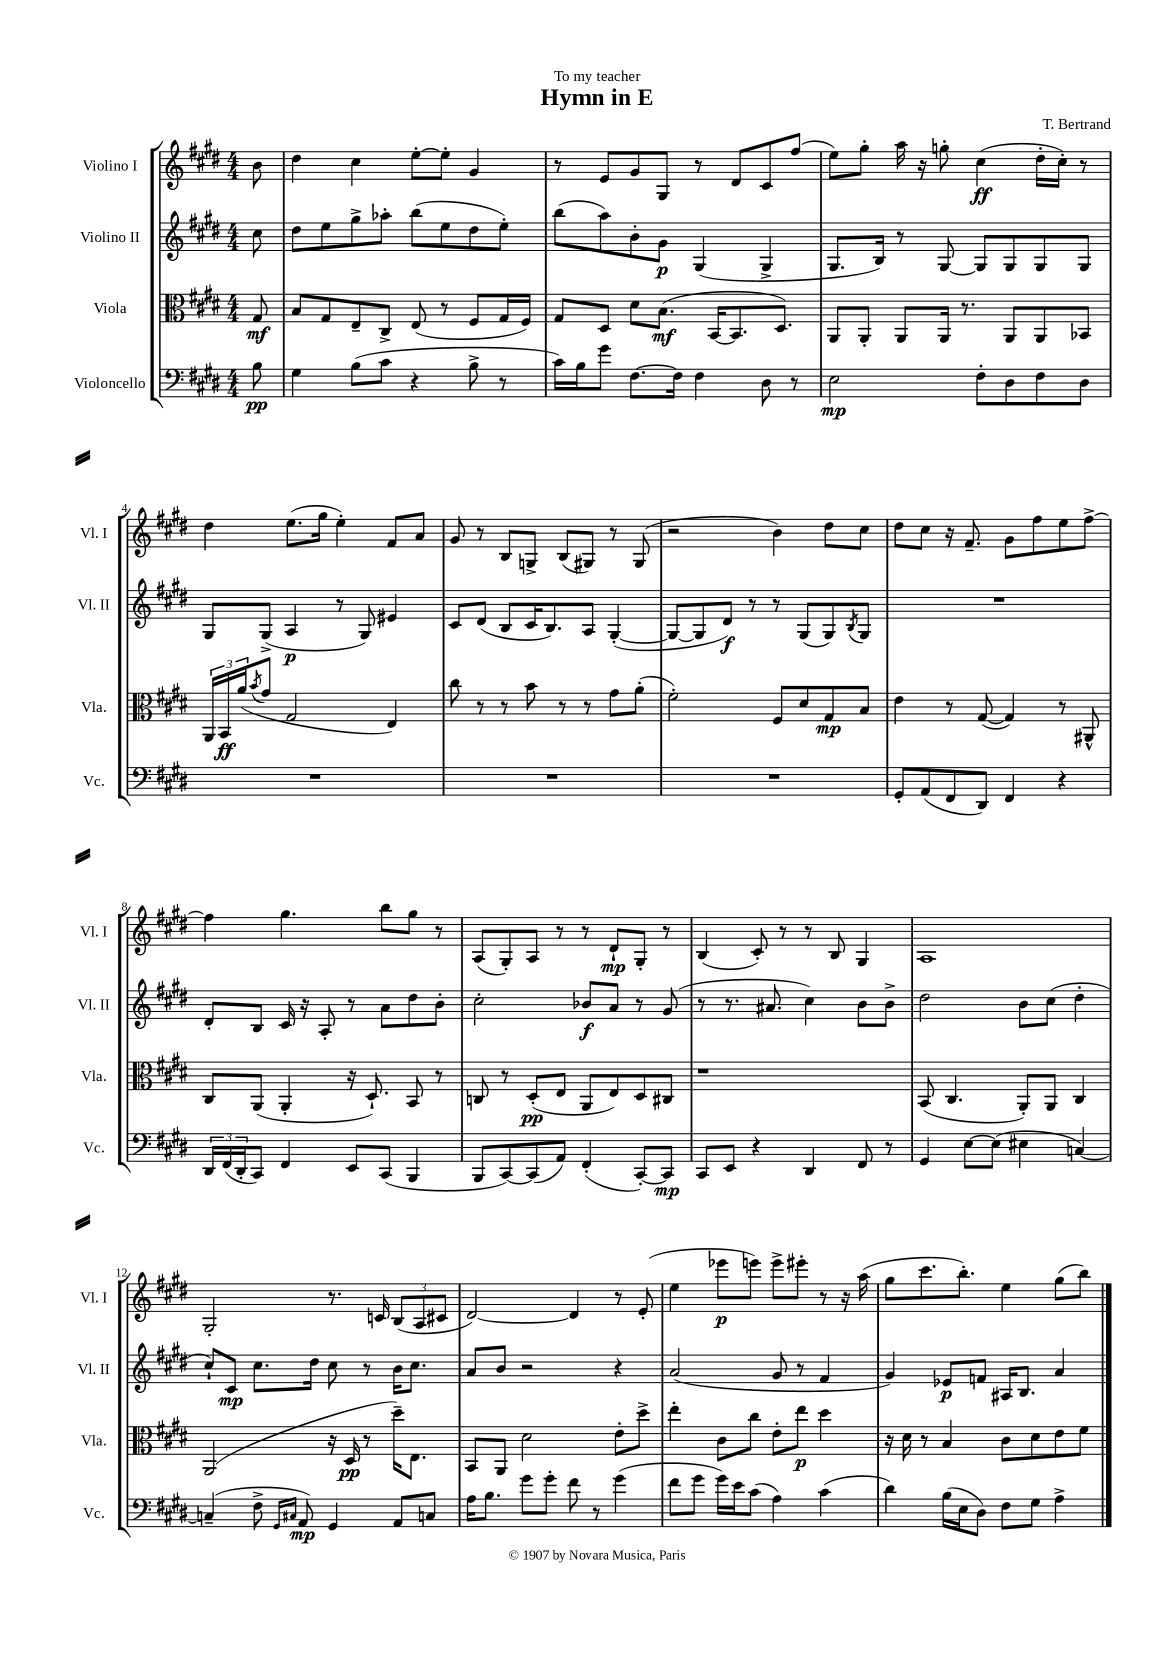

**kern	**dynam	**kern	**dynam	**kern	**dynam	**kern	**dynam
*part4	*part4	*part3	*part3	*part2	*part2	*part1	*part1
*staff4	*staff4	*staff3	*staff3	*staff2	*staff2	*staff1	*staff1
*I"Violoncello	*	*I"Viola	*	*I"Violino II	*	*I"Violino I	*
*I'Vc.	*	*I'Vla.	*	*I'Vl. II	*	*I'Vl. I	*
*clefF4	*	*clefC3	*	*clefG2	*	*clefG2	*
*k[f#c#g#d#]	*	*k[f#c#g#d#]	*	*k[f#c#g#d#]	*	*k[f#c#g#d#]	*
*M4/4	*	*M4/4	*	*M4/4	*	*M4/4	*
=	=	=	=	=	=	=	=
8B\	pp	8G#/	mf	8cc#\	.	8b\	.
=1	=1	=1	=1	=1	=1	=1	=1
4G#\	.	8B/L	.	8dd#\L	.	4dd#\	.
.	.	8G#/	.	8ee\	.	.	.
(8B\L	.	8E~/	.	8gg#^\	.	4cc#\	.
8c#\J	.	8C#^/J	.	8aa-X'\J	.	.	.
4r	.	(8E/	.	(8bb\L	.	[8ee'\L	.
.	.	8r	.	8ee\	.	8ee'\J]	.
8B^\	.	8F#/L	.	8dd#\	.	4g#/	.
8r	.	16G#/L	.	8ee'\J)	.	.	.
.	.	16F#/JJ)	.	.	.	.	.
=2	=2	=2	=2	=2	=2	=2	=2
16c#\LL)	.	8G#/L	.	(8bb\L	.	8r	.
16B\J	.	.	.	.	.	.	.
8g#\J	.	8D#/J	.	8aa\)	.	8e/L	.
[8.F#\L	.	8d#\L	.	8b'\	.	8g#/	.
.	.	(8.B\J	mf	8g#\J	p	8G#/J	.
16F#\Jk]	.	.	.	.	.	.	.
4F#\	.	.	.	(4G#/	.	8r	.
.	.	[16BB/KL	.	.	.	.	.
.	.	8.BB/]	.	.	.	8d#/L	.
8D#\	.	.	.	4G#^/	.	8c#/	.
.	.	8.D#/J)	.	.	.	.	.
8r	.	.	.	.	.	(8ff#/J	.
=3	=3	=3	=3	=3	=3	=3	=3
2E\	mp	8AA/L	.	8.G#/L	.	8ee\L)	.
.	.	8AA'/J	.	.	.	8gg#'\J	.
.	.	.	.	16B/Jk)	.	.	.
.	.	8AA/L	.	8r	.	16aa\	.
.	.	.	.	.	.	16r	.
.	.	16AA/Jk	.	[8G#/	.	8ggn'\	.
.	.	8.r	.	.	.	.	.
8F#'\L	.	.	.	8G#/L]	.	(4cc#\	ff
8D#\	.	8AA/L	.	8G#/	.	.	.
8F#\	.	8AA/	.	8G#/	.	16dd#'\LL	.
.	.	.	.	.	.	16cc#'\JJ)	.
8D#\J	.	8BB-X/J	.	8G#/J	.	8r	.
!!LO:LB:g=z
=4	=4	=4	=4	=4	=4	=4	=4
1r	.	24AA/LL	.	8G#/L	.	4dd#\	.
.	.	24BB/	ff	.	.	.	.
.	.	(24a/J	.	.	.	.	.
.	.	8qb/	.	.	.	.	.
.	.	8g#/J	.	(8G#^/J	.	.	.
.	.	2G#/	.	4A/	p	(8.ee\L	.
.	.	.	.	.	.	16gg#\Jk	.
.	.	.	.	8r	.	4ee'\)	.
.	.	.	.	8G#/)	.	.	.
.	.	4E/)	.	4e#X/	.	8f#/L	.
.	.	.	.	.	.	8a/J	.
=5	=5	=5	=5	=5	=5	=5	=5
1r	.	8cc#\	.	8c#/L	.	8g#/	.
.	.	8r	.	(8d#/J	.	8r	.
.	.	8r	.	8B/L	.	8B/L	.
.	.	8b\	.	16c#/K	.	8Gn^/J	.
.	.	.	.	8.B/)	.	.	.
.	.	8r	.	.	.	(8B/L	.
.	.	8r	.	8A/J	.	8G#X/J)	.
.	.	8g#\L	.	([4G#'/	.	8r	.
.	.	(8a'\J	.	.	.	(8G#/	.
=6	=6	=6	=6	=6	=6	=6	=6
1r	.	2f#'\)	.	8G#/L_	.	2r	.
.	.	.	.	8G#/]	.	.	.
.	.	.	.	8d#/J)	f	.	.
.	.	.	.	8r	.	.	.
.	.	8F#/L	.	8r	.	4b\)	.
.	.	8d#/	.	(8G#/L	.	.	.
.	.	8G#/	mp	8G#/)	.	8dd#\L	.
.	.	.	.	8qB/	.	.	.
.	.	8B/J	.	8G#/J	.	8cc#\J	.
=7	=7	=7	=7	=7	=7	=7	=7
8GG#'/L	.	4e\	.	1r	.	8dd#\L	.
(8AA/	.	.	.	.	.	8cc#\J	.
8FF#/	.	8r	.	.	.	16r	.
.	.	.	.	.	.	8.f#~/	.
8DD#/J)	.	([8G#/	.	.	.	.	.
4FF#/	.	4G#/])	.	.	.	8g#\L	.
.	.	.	.	.	.	8ff#\	.
4r	.	8r	.	.	.	8ee\	.
.	.	8AA#X^^/	.	.	.	[8ff#^\J	.
!!LO:LB:g=z
=8	=8	=8	=8	=8	=8	=8	=8
24DD#/LL	.	8C#/L	.	8d#'/L	.	4ff#\]	.
(24FF#/	.	.	.	.	.	.	.
24DD#'/J	.	.	.	.	.	.	.
8CC#/J)	.	(8AA/J	.	8B/J	.	.	.
4FF#/	.	4AA'/	.	16c#/	.	4.gg#\	.
.	.	.	.	16r	.	.	.
.	.	.	.	8A'/	.	.	.
8EE/L	.	16r	.	8r	.	.	.
.	.	8.D#`/)	.	.	.	.	.
(8CC#/J	.	.	.	8a\L	.	8bb\L	.
4BBB/	.	8BB/	.	8dd#\	.	8gg#\J	.
.	.	8r	.	8b'\J	.	8r	.
=9	=9	=9	=9	=9	=9	=9	=9
8BBB/L	.	8Cn/	.	2cc#'\	.	(8A/L	.
[8CC#/)	.	8r	.	.	.	8G#'/)	.
(8CC#/]	.	(8D#'/L	pp	.	.	8A/J	.
8AA/J)	.	8E/J	.	.	.	8r	.
(4FF#'/	.	8AA/L	.	8b-X/L	f	8r	.
.	.	8E/)	.	8a/J	.	8d#`/L	mp
[8CC#'/L)	.	8D#/	.	8r	.	8G#'/J	.
8CC#/J]	mp	8C#X/J	.	(8g#/	.	8r	.
=10	=10	=10	=10	=10	=10	=10	=10
8CC#/L	.	1r	.	8r	.	(4B/	.
8EE/J	.	.	.	8.r	.	.	.
4r	.	.	.	.	.	8c#'/)	.
.	.	.	.	8.a#X/	.	.	.
.	.	.	.	.	.	8r	.
4DD#/	.	.	.	4cc#\)	.	8r	.
.	.	.	.	.	.	8B/	.
8FF#/	.	.	.	8b\L	.	4G#/	.
8r	.	.	.	8b^\J	.	.	.
=11	=11	=11	=11	=11	=11	=11	=11
4GG#/	.	(8BB/	.	2dd#\	.	1A	.
.	.	4.C#/	.	.	.	.	.
[8E\L	.	.	.	.	.	.	.
(8E\J]	.	.	.	.	.	.	.
4E#X\	.	8AA'/L)	.	8b\L	.	.	.
.	.	8AA/J	.	(8cc#\J	.	.	.
[4Cn/)	.	4C#/	.	4dd#'\	.	.	.
!!LO:LB:g=z
=12	=12	=12	=12	=12	=12	=12	=12
(4Cn~/]	.	(2AA/	.	8cc#`/L)	.	2G#'/	.
.	.	.	.	8c#/J	mp	.	.
8F#^\	.	.	.	8.cc#\L	.	.	.
16qqGG#/LL	.	.	.	.	.	.	.
16qqC#X/JJ	.	.	.	.	.	.	.
8AA/)	mp	.	.	.	.	.	.
.	.	.	.	16dd#\Jk	.	.	.
4GG#/	.	16r	.	8cc#\	.	8.r	.
.	.	16D#/	pp	.	.	.	.
.	.	8r	.	8r	.	.	.
.	.	.	.	.	.	16cn/	.
8AA/L	.	16dd#~\KL)	.	16b\KL	.	(12B/L	.
.	.	8.E\J	.	8.cc#\J	.	.	.
.	.	.	.	.	.	12A/	.
8Cn/J	.	.	.	.	.	.	.
.	.	.	.	.	.	12c#X/J	.
=13	=13	=13	=13	=13	=13	=13	=13
16A\KL	.	8BB/L	.	8a/L	.	[2d#/)	.
8.B\J	.	.	.	.	.	.	.
.	.	8AA/J	.	8b/J	.	.	.
8g#\L	.	2d#\	.	2r	.	.	.
8g#'\J	.	.	.	.	.	.	.
8f#\	.	.	.	.	.	4d#/]	.
8r	.	.	.	.	.	.	.
(4g#\	.	8e'\L	.	4r	.	8r	.
.	.	8dd#^\J	.	.	.	(8e'/	.
=14	=14	=14	=14	=14	=14	=14	=14
8f#\L	.	4ee'\	.	(2a/	.	4ee\	.
8g#\J	.	.	.	.	.	.	.
16g#\LL)	.	8c#\L	.	.	.	8eee-X\L	p
16e\J	.	.	.	.	.	.	.
(8c#\J	.	8cc#\J	.	.	.	8eeen\J)	.
4A\)	.	8e'\L	.	8g#/	.	8eee^\L	.
.	.	8ee\J	p	8r	.	8eee#X'\J	.
(4c#\	.	4dd#\	.	4f#/	.	8r	.
.	.	.	.	.	.	16r	.
.	.	.	.	.	.	(16aa\	.
=15	=15	=15	=15	=15	=15	=15	=15
4d#\)	.	16r	.	4g#/)	.	8gg#\L	.
.	.	16d#\	.	.	.	.	.
.	.	8r	.	.	.	8.ccc#\	.
(16B\LL	.	4B/	.	8e-X/L	p	.	.
16E\J	.	.	.	.	.	8.bb'\J)	.
8D#\J)	.	.	.	8fn/J	.	.	.
8F#\L	.	8c#\L	.	16A#X/KL	.	4ee\	.
.	.	.	.	8.B/J	.	.	.
8G#\J	.	8d#\	.	.	.	.	.
4A^\	.	8e\	.	4a/	.	(8gg#\L	.
.	.	8f#\J	.	.	.	8bb\J)	.
==	==	==	==	==	==	==	==
*-	*-	*-	*-	*-	*-	*-	*-
